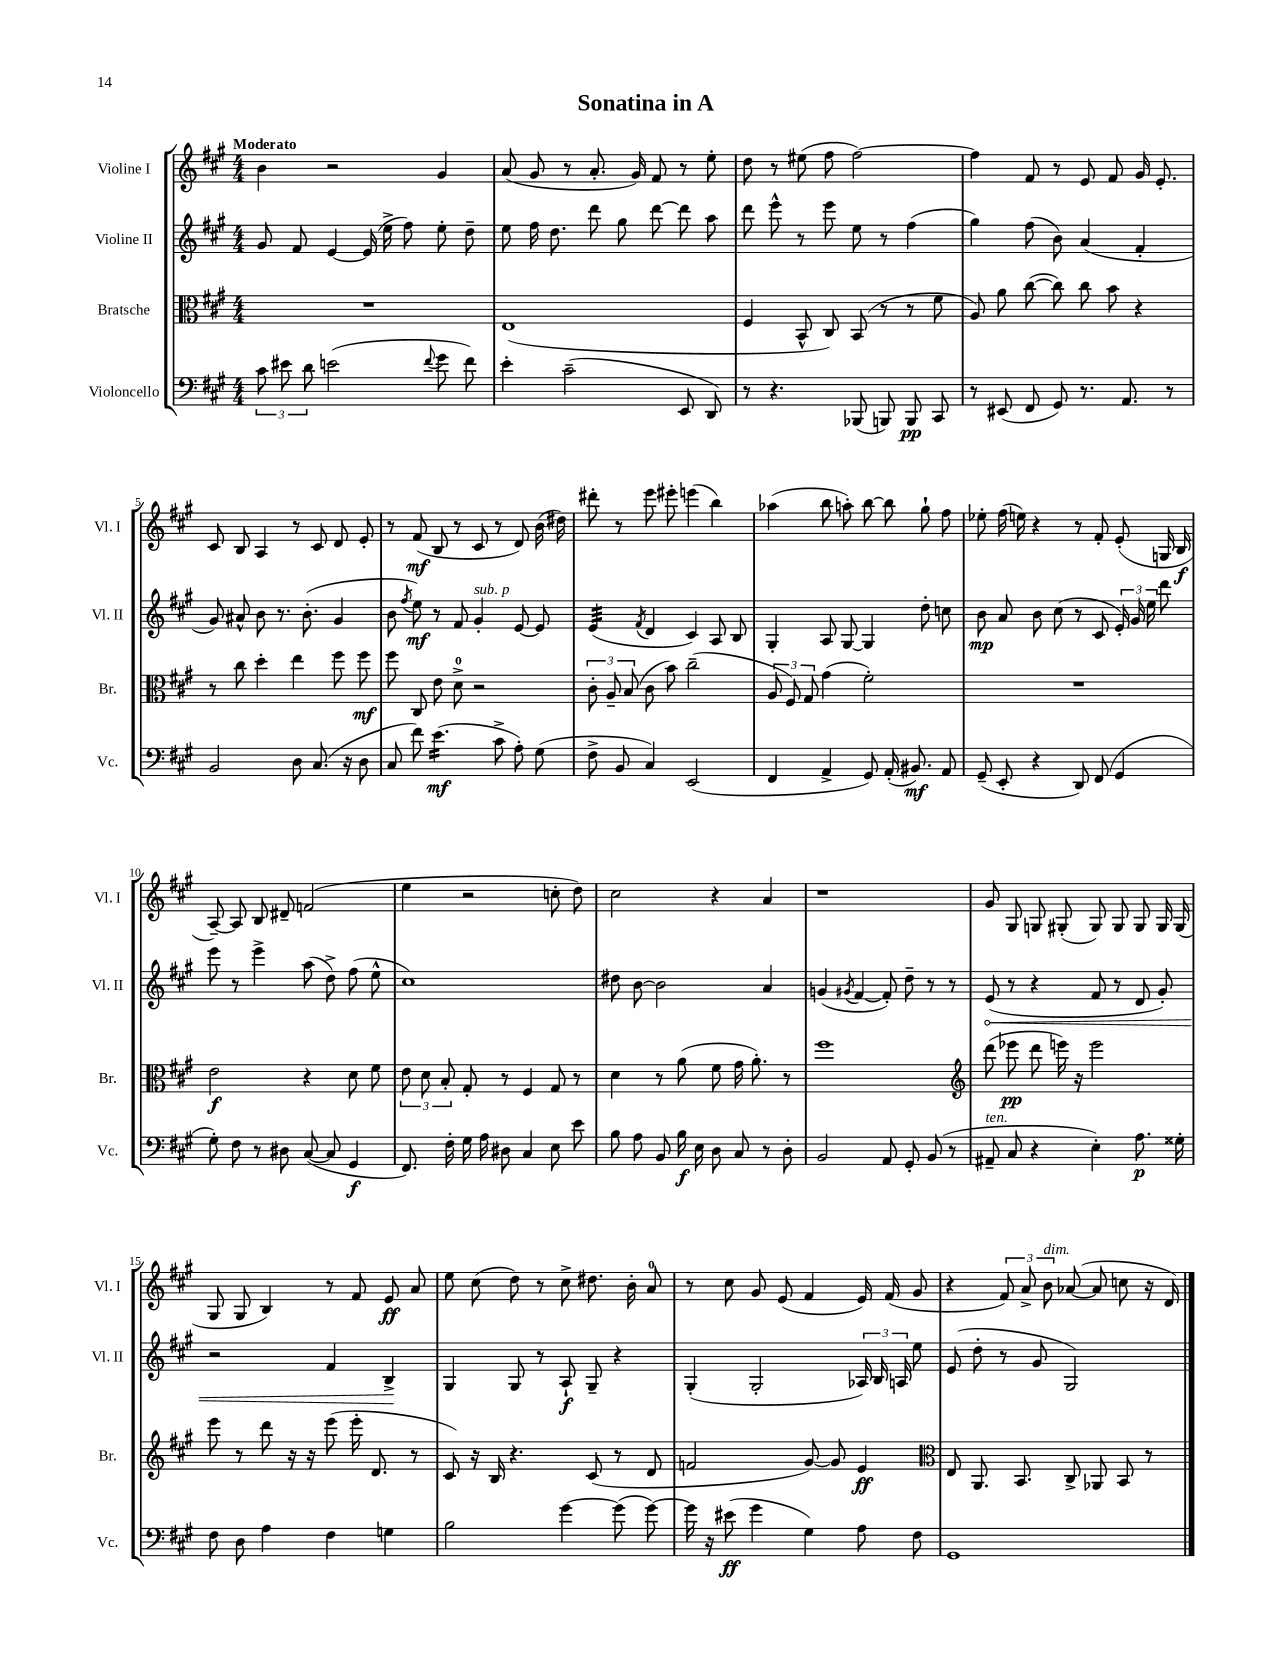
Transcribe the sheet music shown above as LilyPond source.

\header { title = "Sonatina in A" }
<<
\new StaffGroup <<
\new Staff = "s0" \with { instrumentName = "Violine I" shortInstrumentName = "Vl. I" } {
    \clef treble \key a \major \numericTimeSignature \time 4/4 \tempo "Moderato"
    \autoBeamOff b'4 r2 gis'4 |
    a'8( gis'8 r8 a'8.-. gis'16) fis'8 r8 e''8-. |
    d''8 r8 eis''8( fis''8 fis''2~) |
    fis''4 fis'8 r8 e'8 fis'8 gis'16 e'8.-. |
    cis'8 b8 a4 r8 cis'8 d'8 e'8-. |
    r8 fis'8\mf( b8 r8 cis'8 r8 d'8) b'16( dis''16) |
    dis'''8-. r8 e'''8 eis'''8-. e'''4( b''4) |
    aes''4( b''8 a''8-.) b''8~ b''8 gis''8-! fis''8 |
    ees''8-. fis''16( e''16) r4 r8 fis'8-. e'8-.( g16 b16\f |
    a8~--) a8 b8 dis'8-- f'2( |
    e''4 r2 c''8-. d''8) |
    cis''2 r4 a'4 |
    r1 |
    gis'8 gis8 g8 gis8-.( gis8) gis8 gis8 gis16 gis16( |
    gis8 gis8 b4) r8 fis'8 e'8\ff a'8 |
    e''8 cis''8( d''8) r8 cis''8-> dis''8. b'16-. a'8-0 |
    r8 cis''8 gis'8 e'8( fis'4 e'16) fis'16( gis'8 |
    r4 \tuplet 3/2 { fis'8) a'8-> b'8^\markup { \italic "dim." } } aes'8~( aes'8 c''8 r16 d'16) \bar "|." |
}
\new Staff = "s1" \with { instrumentName = "Violine II" shortInstrumentName = "Vl. II" } {
    \clef treble \key a \major \numericTimeSignature \time 4/4
    \autoBeamOff gis'8 fis'8 e'4~ e'16( e''16-> fis''8) e''8-. d''8-- |
    e''8 fis''16 d''8. d'''8 gis''8 d'''8~ d'''8 a''8 |
    d'''8 e'''8-^ r8 e'''8 e''8 r8 fis''4( |
    gis''4) fis''8( b'8) a'4( fis'4-. |
    gis'8) ais'8-^ b'8 r8. b'8.-.( gis'4 |
    b'8 \acciaccatura { fis''8 } e''8\mf) r8 fis'8 gis'4-.^\markup { \italic "sub. p" } e'8~ e'8 |
    e'4:32( \acciaccatura { fis'8 } d'4 cis'4) a8 b8 |
    gis4-. a8 gis8~ gis4 d''8-. c''8 |
    b'8\mp a'8 b'8 cis''8( r8 cis'8 \tuplet 3/2 { e'16-.) gis'16 e''16 } d'''8 |
    e'''8 r8 e'''4-> a''8( d''8->) fis''8( e''8-^ |
    cis''1) |
    dis''8 b'8~ b'2 a'4 |
    g'4( \acciaccatura { gis'8 } fis'4~ fis'8-.) d''8-- r8 r8 |
    \once \override Hairpin.circled-tip = ##t e'8\<( r8 r4 fis'8 r8 d'8 gis'8-.) |
    r2 fis'4 b4->\! |
    gis4 gis8 r8 a8-!\f gis8-- r4 |
    gis4-.( gis2-. \tuplet 3/2 { aes16) b16 a16 } e''8 |
    e'8( d''8-. r8 gis'8 gis2) \bar "|." |
}
\new Staff = "s2" \with { instrumentName = "Bratsche" shortInstrumentName = "Br." } {
    \clef alto \key a \major \numericTimeSignature \time 4/4
    \autoBeamOff R1 |
    e1( |
    fis4 b,8-^ cis8) b,8( r8 r8 fis'8 |
    a8) a'8 cis''8~( cis''8) cis''8 b'8 r4 |
    r8 cis''8 d''4-. e''4 fis''8 fis''8\mf |
    fis''8 cis8 e'8 d'8-0-> r2 |
    \tuplet 3/2 { cis'8-. a8-- b8( } cis'8 b'8) cis''2--( |
    \tuplet 3/2 { a8 fis8) gis8 } gis'4( fis'2-.) |
    R1 |
    e'2\f r4 d'8 fis'8 |
    \tuplet 3/2 { e'8 d'8 b8-. } gis8-. r8 fis4 gis8 r8 |
    d'4 r8 a'8( fis'8 gis'16 a'8.-.) r8 |
    fis''1 |
    \clef treble d'''8( ees'''8\pp d'''8 e'''16) r16 e'''2 |
    e'''8 r8 d'''8 r16 r16 e'''8( e'''16-. d'8. r8 |
    cis'8) r16 b16 r4. cis'8( r8 d'8 |
    f'2 gis'8~) gis'8 e'4\ff |
    \clef alto e8 a,8. b,8. cis8-> aes,8 b,8 r8 \bar "|." |
}
\new Staff = "s3" \with { instrumentName = "Violoncello" shortInstrumentName = "Vc." } {
    \clef bass \key a \major \numericTimeSignature \time 4/4
    \autoBeamOff \tuplet 3/2 { cis'8 eis'8 d'8 } e'2( \appoggiatura { fis'8 } gis'8 fis'8) |
    e'4-. cis'2--( e,8 d,8) |
    r8 r4. bes,,8( b,,8) b,,8\pp cis,8 |
    r8 eis,8( fis,8 gis,8) r8. a,8. r8 |
    b,2 d8 cis8.( r16 d8 |
    cis8 fis'8) e'4.:16\mf( cis'8-> a8-.) gis8( |
    fis8-> b,8 cis4) e,2( |
    fis,4 a,4-> gis,8) a,16-.( bis,8.\mf) a,8 |
    gis,8--( e,8-. r4 d,8) fis,8( gis,4 |
    gis8-.) fis8 r8 dis8 cis8~( cis8 gis,4\f |
    fis,8.) fis16-. gis16 a16 dis8 cis4 e8 e'8 |
    b8 a8 b,8 b16\f e16 d8 cis8 r8 d8-. |
    b,2 a,8 gis,8-. b,8( r8 |
    ais,8--^\markup { \italic "ten." } cis8 r4 e4-.) a8.\p gisis16-. |
    fis8 d8 a4 fis4 g4 |
    b2 gis'4~ gis'8( gis'8~) |
    gis'16 r16 eis'8\ff( gis'4 gis4) a8 fis8 |
    gis,1 \bar "|." |
}
>>
>>
